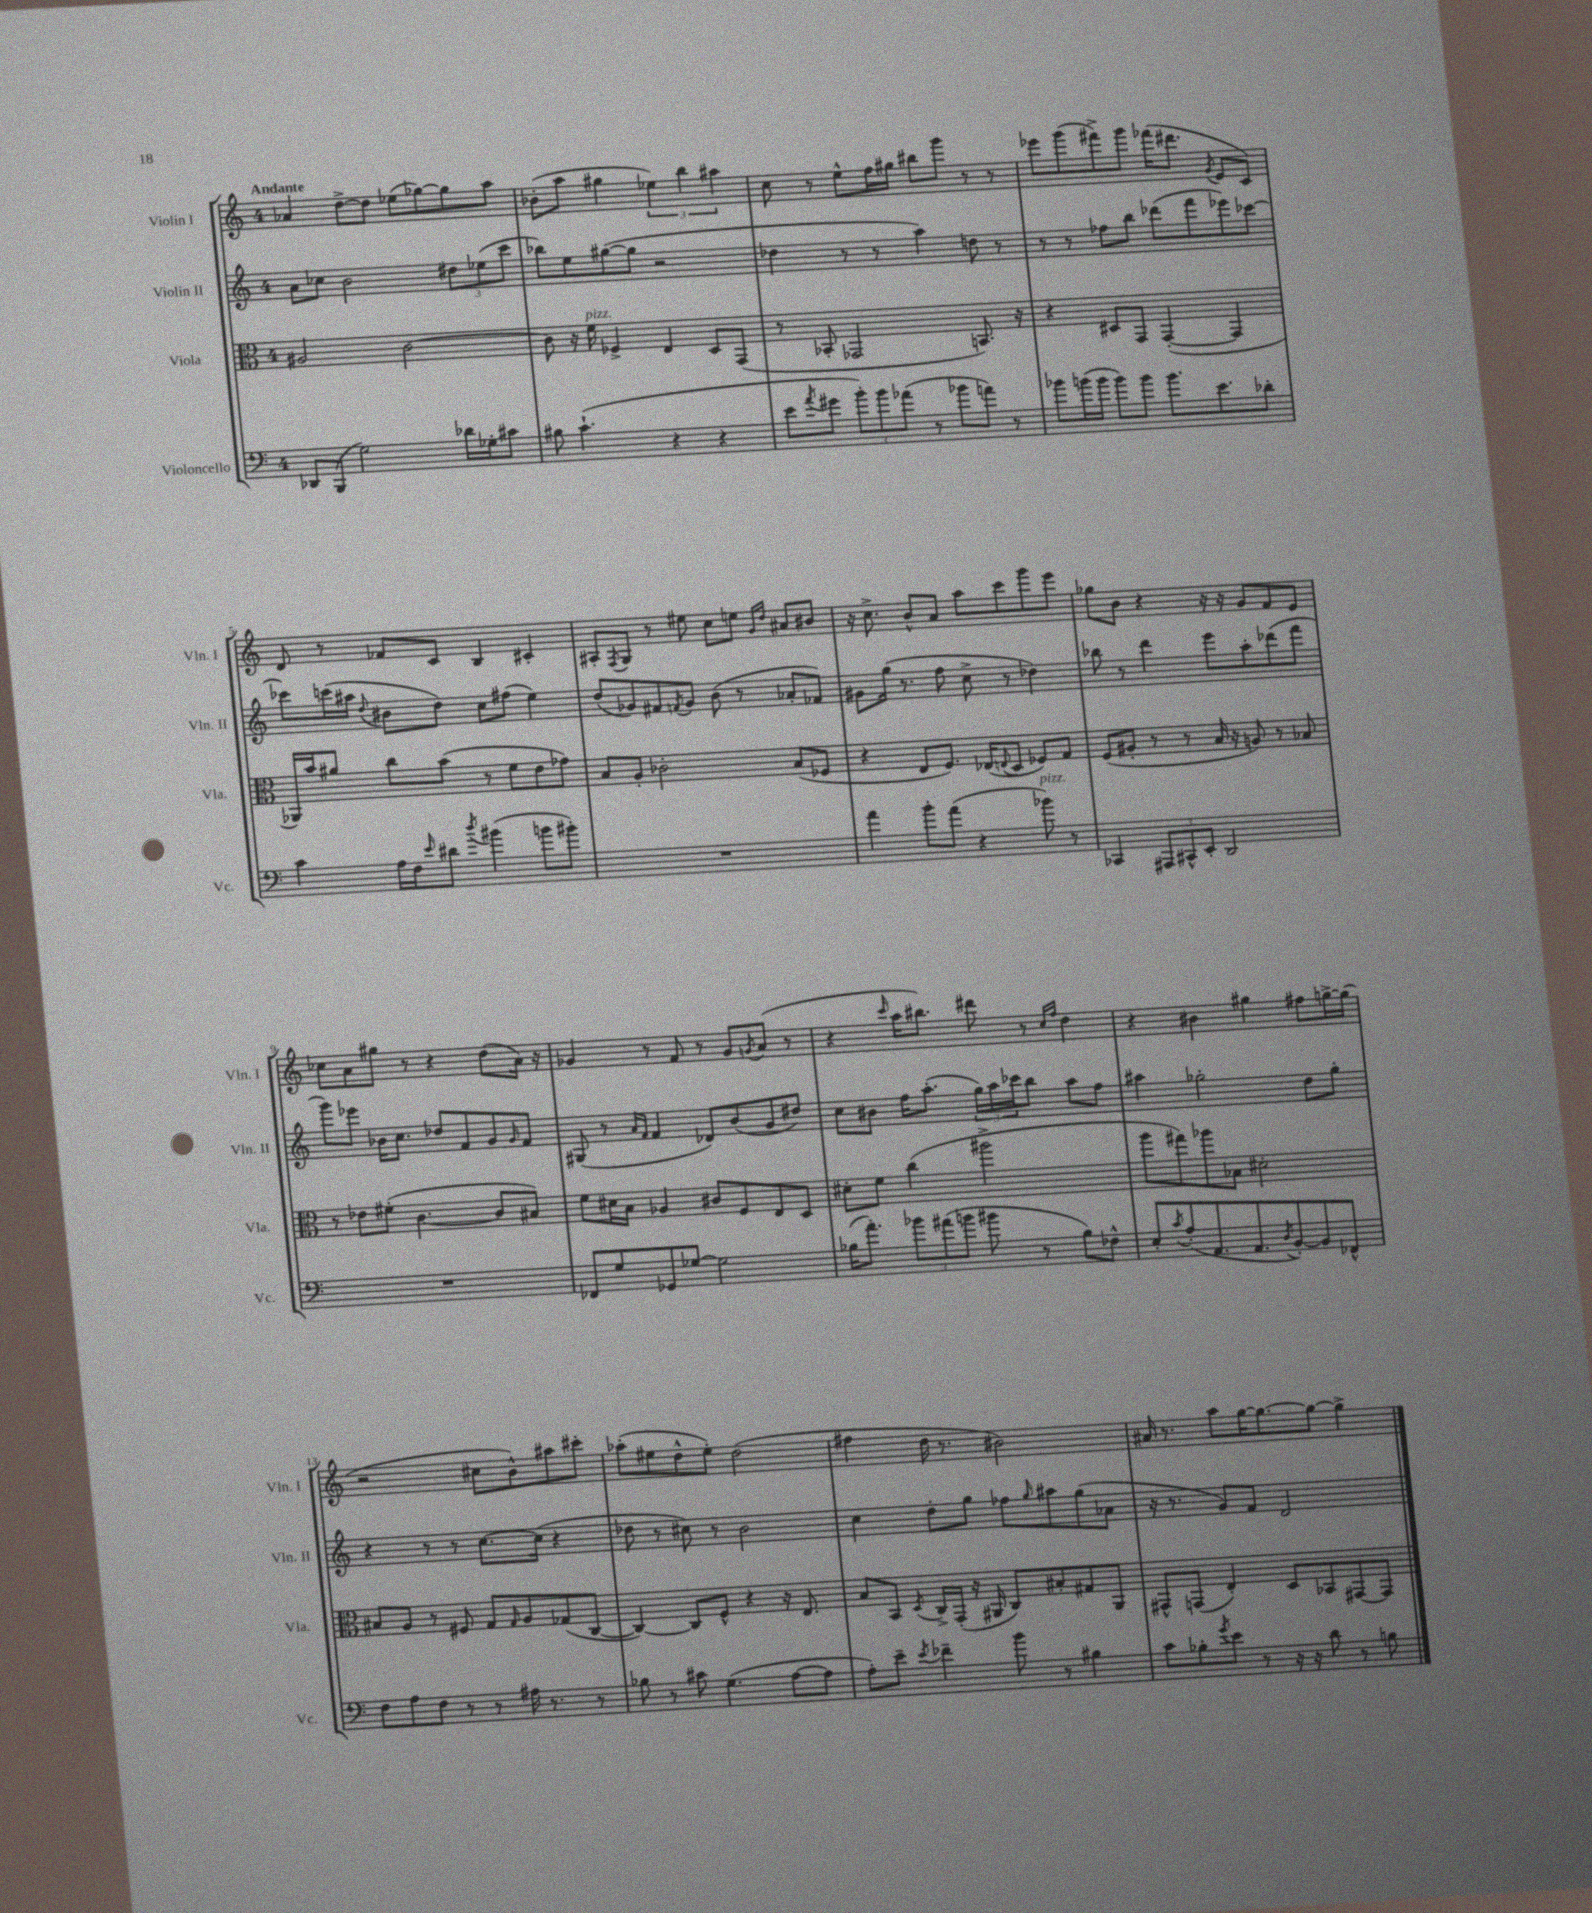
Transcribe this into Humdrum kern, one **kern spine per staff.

**kern	**kern	**kern	**kern
*staff4	*staff3	*staff2	*staff1
*clefF4	*clefC3	*clefG2	*clefG2
*k[]	*k[]	*k[]	*k[]
*M4/4	*M4/4	*M4/4	*M4/4
8DD-	2A#	8a	4a-
(8BBB	.	8cc-	.
2G)	.	2b	[8dd^
.	.	.	8dd]
.	[2c	.	(8ee-
.	.	.	[8gg-)
16d-	.	12dd#	8gg-]
16G-'	.	.	.
.	.	(12ee-	.
8c#	.	.	8aa
.	.	12ccc	.
=	=	=	=
8B#	8c]	8bb-)	(8b-'
(4.c`	16r	8ee	8aa
.	16f	.	.
.	4F-^	([8gg#	4gg#
.	.	8gg#]	.
4r	4E	2r	6ee-)
.	.	.	6bb
4r	8D	.	.
.	.	.	6aa#
.	(8GG	.	.
=	=	=	=
8e	8r	4dd-	8cc
8qa	.	.	.
8g#	8BB-'	.	8r
12b')	2GG-	8r	8ee^^
12b	.	.	.
.	.	8r	16ff
(12a-	.	.	.
.	.	.	16gg#
8r	.	4aa)	8bb#
8b-	.	.	8ggg
8a)	8.BB)	8dd	8r
8r	.	8r	8r
.	16r	.	.
=	=	=	=
8b-	4r	8r	8eee-
(16b	.	8r	(8ggg
16b	.	.	.
8b)	8D#	8ff-	8fff#^)
8b	8GG	8bb	8ggg
8.b	([4GG'	(8ddd-	(16fff-
.	.	.	8.ddd#
.	.	8fff	.
8.e	.	.	.
.	.	.	8qg
.	4GG]	8eee-)	8e
8d-'	.	[8ccc-	8c)
=	=	=	=
4c	16AA-)	8ccc-]	8d
.	16b	.	.
.	8a#	(16ccc	8r
.	.	16aa#	.
.	.	8qqdd	.
16A	8cc	8b#	8f-
16F	.	.	.
16qqe	.	.	.
8d#	(8b	8dd)	8c
8qdd	.	.	.
(4b#	8r	8cc	4B
.	8f	(8ff#	.
8b	8e	4ee)	4c#'
8b#')	8g-)	.	.
=	=	=	=
1r	8B	(8dd	8A#'
.	.	.	8qF
.	8A'	8g-)	8G
.	2c-'	8f#	8r
.	.	8qf	.
.	.	8g-	8ee#
.	.	(8b	8cc
.	.	8r	8ee
.	.	.	16qqg
.	.	.	16qqdd
.	(8B	8a-'	8a#
.	8F-	8f-)	8b#
=	=	=	=
4a	4r	8g#	16r
.	.	.	8.cc^
.	.	(16gg	.
.	.	8.r	.
8b'	8E	.	8b^^
(8a	8.F)	8ff	8a
4r	.	8cc^	8aa
.	(16E-	.	.
.	8qqE	.	.
.	8D	8r	8ccc
8b-)	8F-)	4dd-)	8ggg
8r	8G	.	8eee
=	=	=	=
4CC-	(8F	8bb-	8gg-
.	8A#'	8r	8b
12AAA#	8r	4ddd	4r
12CC#^^	.	.	.
.	8r	.	.
12EE'	.	.	.
2DD	16B	8eee	16r
.	16r	.	16r
.	8A)	8aa'	8g
.	8r	(8ddd-	8f
.	8B-	8fff	8e
=	=	=	=
1r	8r	8ggg)	8cc-
.	8e-	8eee-	8a
.	(8f#'	16b-	8gg#
.	.	8.cc	.
.	[4.c	.	8r
.	.	8dd-	4r
.	.	8f	.
.	8c]	8g	(8dd
.	.	16qqg	.
.	8B#)	8f	16a)
.	.	.	16r
=	=	=	=
8FF-	8f	(8G#	4g-
8G	16d#	8r	.
.	16B	.	.
.	.	16qqa	.
.	.	16qqf	.
8GG-	4A-	4f	8r
[8G-	.	.	8f
2G-]	8c#	8d-)	8r
.	8F	(8b	8g-
.	.	.	8qg
.	8E	8g	(8a
.	8D	8dd#)	8r
=	=	=	=
(16B-	8d#'	8cc	4r
8.a')	.	.	.
.	8f	8b#	.
.	.	.	16qqccc
12b-	(4cc	16ff	16aa
.	.	(8.aa'	8.bb#)
(12a#	.	.	.
12b	.	.	.
8b#	2aa#^	24gg)	8ddd#
.	.	24aa	.
.	.	24ccc-	.
8r	.	8bb	8r
.	.	.	16qqcc
.	.	.	16qqff
8B-)	.	8aa	4dd
8F-^^	.	8ff	.
=	=	=	=
8E'	8aa	4aa#	4r
8qc	.	.	.
(8A'	8gg#)	.	.
8.AA	8aa-	2gg-'	4b#
.	8B-	.	.
8.AA	.	.	.
.	2d#'	.	4gg#
8qD	.	.	.
[8BB')	.	.	.
8BB]	.	8dd	8ff#
8FF-^^	.	8gg-'	[16gg^
.	.	.	(16gg]
=	=	=	=
8F	8B#	4r	2r
8A	8A	.	.
8F	8r	8r	.
8r	8F#	8r	.
8r	8G	[8.cc	8cc#
.	16qqG	.	.
16A#	8A	.	8b^^)
8.r	.	(16cc]	.
.	(8G-	4r	8aa#
8r	[8C	.	8ccc#'
=	=	=	=
8B-	4C_)	8dd-	(8aa-'
8r	.	8r	8ee#
8c#	8C]	8cc#)	8dd^^
(4.G	8F^^	8r	8ee#')
.	4r	2b	(2dd
[8A	16r	.	.
.	8.E	.	.
8A]	.	.	.
=	=	=	=
8A')	8B	4cc	4ff#
8e~	8BB	.	.
8qe	8qD	.	.
4f-~	16C^	8dd'	16dd
.	(16GG'	.	8.r
.	16r	8gg	.
.	16AA#	.	.
8b	8C)	8ff-	2b#)
.	.	16qqgg	.
8r	8B#'	8aa#	.
4B#	8G#	(8gg	.
.	8AA#	8a-	.
=	=	=	=
8c	8GG#^^	16r	16a#
.	.	8.r	8.r
8B-'	(8GG	.	.
8qg	.	.	.
8e	4E')	8g)	8aa
8r	.	8f	[16gg
.	.	.	8.gg_
16r	8D	2d	.
16r	.	.	.
8d	8BB-	.	8gg_
8r	[8GG#	.	4gg^]
8B	8GG#]	.	.
==	==	==	==
*-	*-	*-	*-
